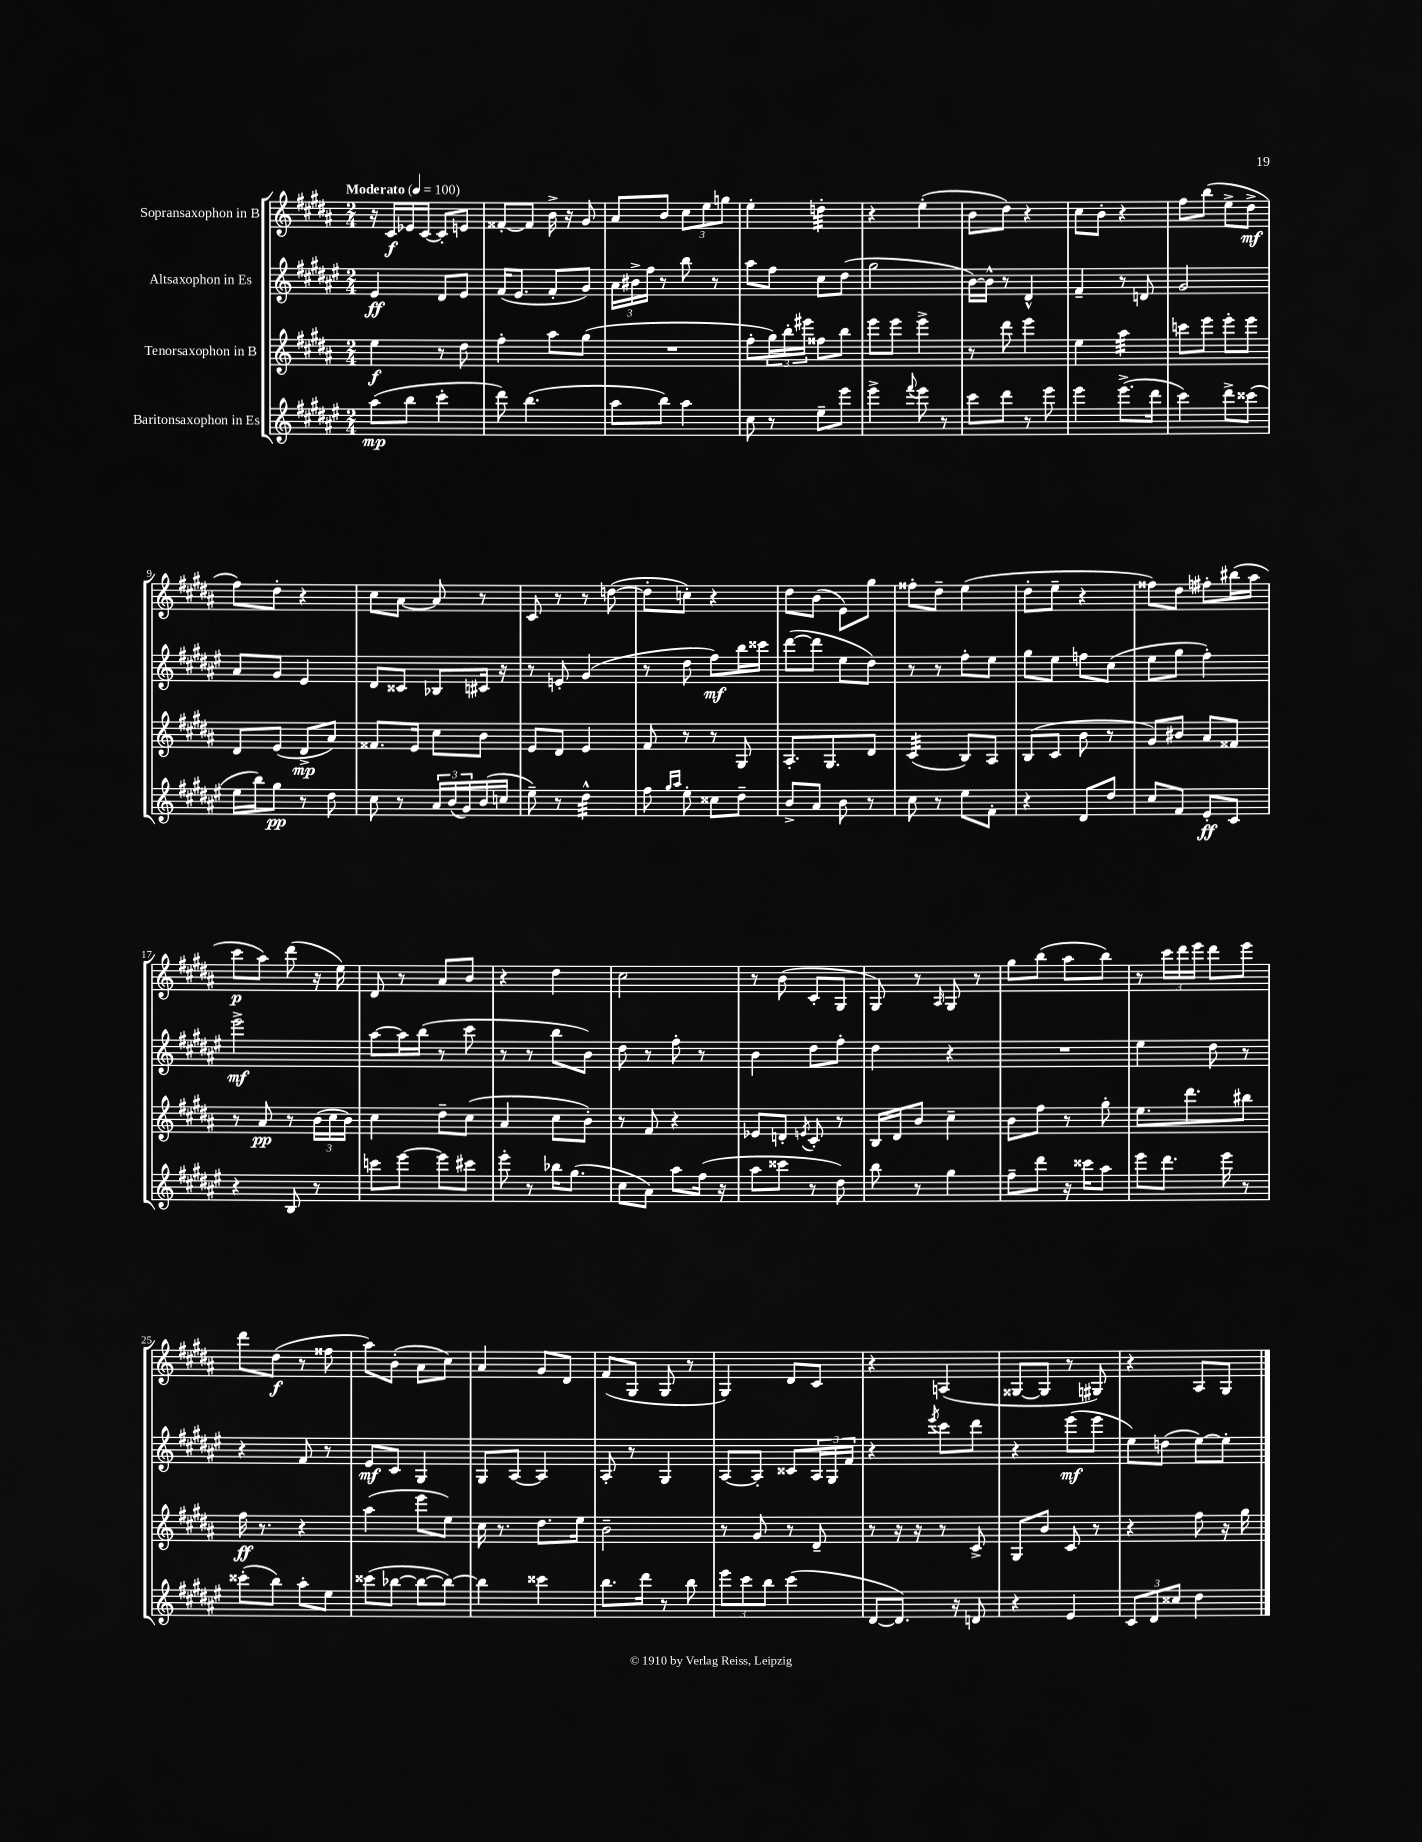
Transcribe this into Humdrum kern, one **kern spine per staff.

**kern	**kern	**kern	**kern
*staff4	*staff3	*staff2	*staff1
*clefG2	*clefG2	*clefG2	*clefG2
*k[f#c#g#d#a#e#]	*k[f#c#g#d#a#]	*k[f#c#g#d#a#e#]	*k[f#c#g#d#a#]
*M2/4	*M2/4	*M2/4	*M2/4
*MM100	*MM100	*MM100	*MM100
(8aa#	4ee	4e#	16r
.	.	.	16c#
8bb	.	.	16e-
.	.	.	[16c#
4ccc#'	8r	8d#	8c#']
.	8dd#	8e#	8e
=	=	=	=
8ddd#)	4ff#'	(16f#	[8f##'
.	.	8.e#	.
(4.bb	.	.	8f##]
.	8aa#	8f#'	16b^
.	.	.	16r
.	(8gg#	8g#)	8g#
=	=	=	=
8aa#	2r	24a#	8a#
.	.	24b#^	.
.	.	24ff#	.
8bb)	.	8r	8b
4aa#	.	8bb	12cc#
.	.	.	12ee
.	.	8r	.
.	.	.	12gg
=	=	=	=
8cc#	8ff#'	8aa#	4ee'
8r	24gg#)	8ff#	.
.	24bb'	.	.
.	24eee#	.	.
8ee#~	8ff##	8cc#	4dd'
8eee#	8bb	(8dd#	.
=	=	=	=
4eee#^	8eee	2gg#	4r
.	8eee	.	.
8qqfff#	.	.	.
8eee#	4eee^	.	(4ee'
8r	.	.	.
=	=	=	=
8ccc#	8r	[16b)	8b
.	.	16b^^]	.
8ddd#	8ddd#	8r	8dd#)
8r	4eee	4d#^^	4r
8eee#	.	.	.
=	=	=	=
4eee#	4ee	4f#~	8cc#
.	.	.	8b'
(8.eee#^	4aa#	8r	4r
.	.	8d	.
16ddd#	.	.	.
=	=	=	=
4ccc#)	8ccc	2g#	8ff#
.	8eee	.	(8bb
8ddd#^	8eee'	.	8ee^
(8ccc##	8eee	.	8dd#^
=	=	=	=
16ee#	8d#	8a#	8ff#)
16bb)	.	.	.
8gg#	(8e	8g#	8dd#'
8r	8d#^	4e#	4r
8dd#	8a#)	.	.
=	=	=	=
8cc#	8.f##	8d#	8cc#
8r	.	8c##	[8a#
.	16e	.	.
24a#	8cc#	8B-	8a#]
(24b	.	.	.
24g#)	.	.	.
(16b	8b	16c#	8r
16cc	.	16r	.
=	=	=	=
8ee#~)	8e	8r	8c#
8r	8d#	8e'	8r
4dd#^^	4e	(4g#	8r
.	.	.	([8dd
=	=	=	=
8ff#	8f#	8r	8dd']
16qqgg#	.	.	.
16qqaa#	.	.	.
8ee#'	8r	8dd#	8cc')
8cc##	8r	8ff#)	4r
8dd#~	8G#	16bb	.
.	.	16ccc##	.
=	=	=	=
8b^	8.A#'	([8ddd#	8dd#
8a#	.	8ddd#]	(8b
.	8.G#	.	.
8b	.	8ee#	8e)
8r	8d#	8dd#)	8gg#
=	=	=	=
8cc#	(4c#	8r	8ff##'
8r	.	8r	8dd#~
8ee#	8B)	8ff#'	(4ee
8f#'	8A#	8ee#	.
=	=	=	=
4r	(8B	8gg#	8dd#'
.	8c#	8ee#	8ee~
8d#	8b	8ff	4r
8dd#	8r	(8cc#	.
=	=	=	=
8cc#	8g#)	8ee#	8ff##)
8f#	8b#	8gg#	8dd#
8e#'	8a#	4ff#')	8ff#'
8c#	8f##	.	(16bb#
.	.	.	16aa#
=	=	=	=
4r	8r	2eee#^	8ccc#
.	8a#	.	8aa#)
8B	8r	.	(8ddd#
8r	(24b	.	16r
.	24cc#	.	.
.	.	.	16ee)
.	24b)	.	.
=	=	=	=
8ccc	4cc#	[8aa#	8d#
[8eee#	.	16aa#]	8r
.	.	(16bb	.
8eee#]	8dd#~	8r	8a#
8ccc#	(8cc#	8ccc#	8b
=	=	=	=
8eee#'	4a#	8r	4r
8r	.	8r	.
16bb-	8cc#	8bb	4dd#
(8.gg#	.	.	.
.	8b')	8b)	.
=	=	=	=
8cc#	8r	8dd#	2cc#
8a#)	8f#	8r	.
8aa#	4r	8ff#'	.
(16ff#	.	8r	.
16r	.	.	.
=	=	=	=
8aa#	8e-	4b	8r
8ccc##	8d'	.	(8b
.	8qe	.	.
8r	8c#'	8dd#	8c#'
8dd#)	8r	8ff#'	8G#
=	=	=	=
8bb	16B	4dd#	8G#)
.	16d#	.	.
8r	8b	.	8r
.	.	.	16qqA#
4gg#	4cc#~	4r	8G#
.	.	.	8r
=	=	=	=
8ff#~	8b	2r	8gg#
8ddd#	8ff#	.	(8bb
16r	8r	.	8aa#
16ccc##	.	.	.
8aa#	8gg#'	.	8bb)
=	=	=	=
8eee#	8.ee	4ee#	8r
8.ddd#	.	.	24ccc#
.	.	.	24ddd#
.	8.ddd#	.	.
.	.	.	24eee
.	.	8dd#	8ddd#
16eee#	.	.	.
8r	8bb#	8r	8eee
=	=	=	=
(8ccc##'	16ff#	4r	8ddd#
.	8.r	.	.
8bb)	.	.	(8dd#
8aa#'	4r	8f#	8r
8ee#	.	8r	8ff##
=	=	=	=
(8ccc##	(4aa#	8e#	8aa#)
[8bb-	.	8c#	(8b'
8bb-_	8eee	4G#	8a#
8bb-_)	8ee)	.	8cc#)
=	=	=	=
4bb-]	16cc#	8G#	4a#
.	8.r	.	.
.	.	[8A#	.
4ccc##	8.dd#	4A#]	8g#
.	.	.	8d#
.	16ee	.	.
=	=	=	=
8.bb	2b~	8A#'	(8f#
.	.	8r	8G#
16ddd#	.	.	.
8r	.	4G#	8G#
8bb	.	.	8r
=	=	=	=
12eee#	8r	[8A#	4G#)
12ccc#	.	.	.
.	8g#	8A#']	.
12bb	.	.	.
(4ccc#	8r	8c##	8d#
.	8d#~	24A#	8c#
.	.	24G#	.
.	.	24f#	.
=	=	=	=
[8d#	8r	4r	4r
8.d#])	16r	.	.
.	16r	.	.
.	.	8qeee#	.
.	8r	8ccc#	(4A
16r	.	.	.
8d	8c#^	8ddd#	.
=	=	=	=
4r	8G#	4r	[8G##
.	8b	.	8G##]
4e#	8c#	(8eee#	8r
.	8r	8eee#	8G#)
=	=	=	=
12c#	4r	8ee#)	4r
12d#	.	.	.
.	.	(8dd	.
12cc##	.	.	.
4dd#	8ff#	[8ee#)	8A#
.	16r	8ee#']	8G#
.	16gg#	.	.
==	==	==	==
*-	*-	*-	*-
